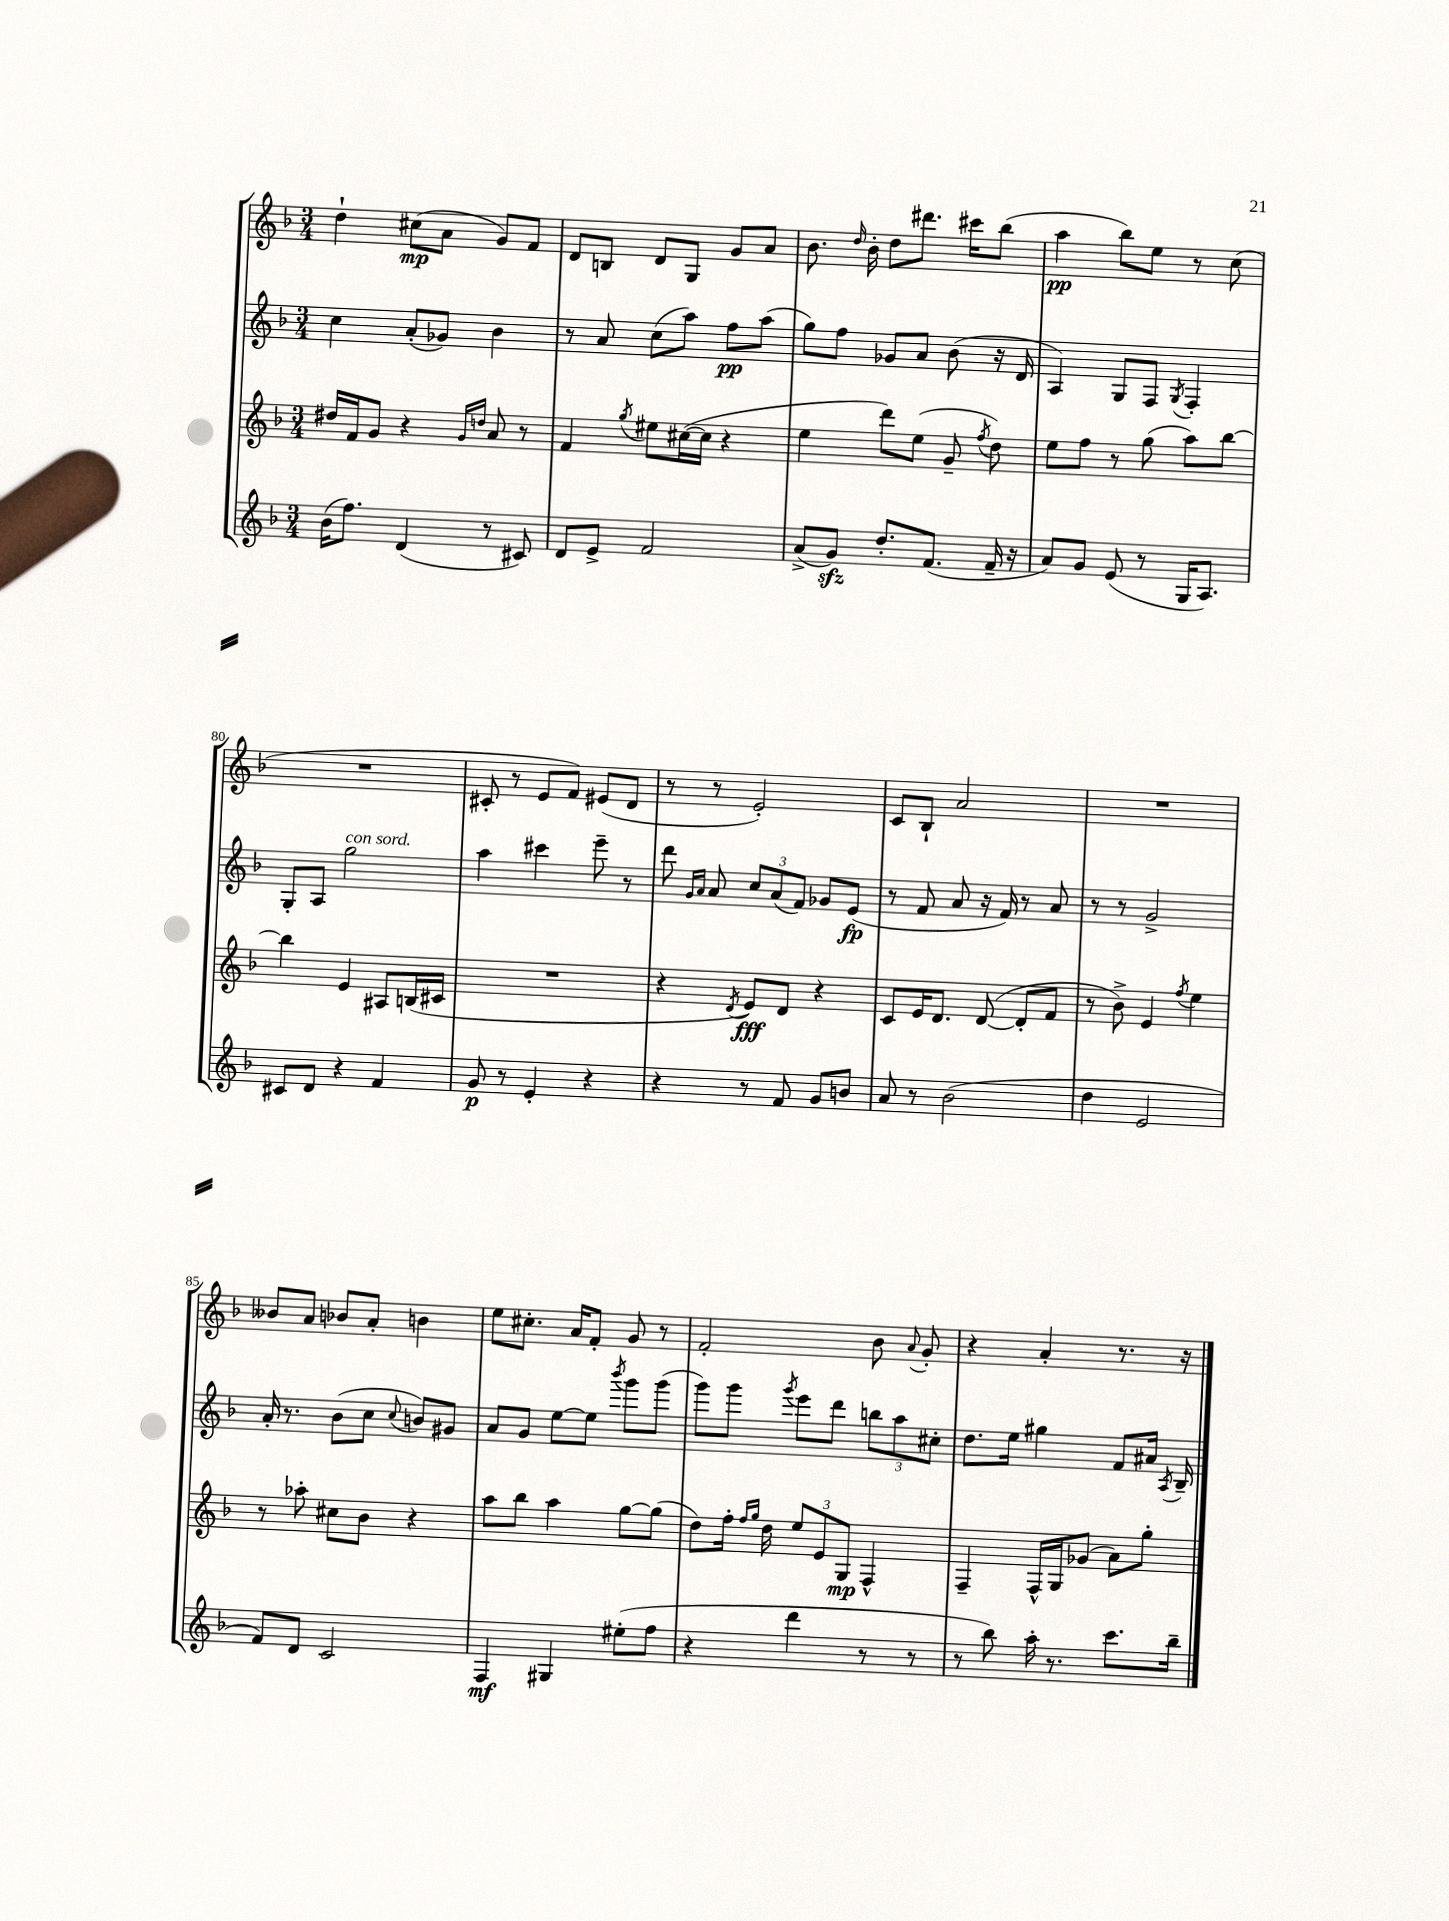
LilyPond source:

<<
\new StaffGroup <<
\new Staff = "s0" {
    \clef treble \key f \major \numericTimeSignature \time 3/4
    \autoBeamOff d''4-! cis''8[\mp( a'8] g'8[) f'8] |
    d'8[ b8] d'8[ g8] g'8[ a'8] |
    bes'8. \grace { d''16 } bes'16-. d''8[ dis'''8.] cis'''16[ bes''8]( |
    a''4\pp bes''8[) e''8] r8 c''8( |
    R2. |
    cis'8-. r8 e'8[ f'8]) eis'8[( d'8] |
    r8 r8 e'2-.) |
    c'8[ bes8]-! a'2 |
    R2. |
    beses'8[ a'8] bes'8[ a'8]-. b'4 |
    e''8[ cis''8.]-. a'16[ f'8]-. g'8 r8 |
    f'2-. bes'8 \appoggiatura { a'8 } g'8-. |
    r4 a'4-. r8. r16 \bar "|." |
}
\new Staff = "s1" {
    \clef treble \key f \major \numericTimeSignature \time 3/4
    \autoBeamOff c''4 a'8[-.( ges'8]) bes'4 |
    r8 a'8 c''8[( a''8]) f''8[\pp a''8]( |
    g''8[) f''8] ges'8[ a'8] bes'8( r16 d'16 |
    a4) g8[ f8] \acciaccatura { g8 } f4-. |
    g8[-. a8] g''2^\markup { \italic "con sord." } |
    a''4 cis'''4 e'''8-- r8 |
    d'''8 \grace { g'16[ a'16] } a'8 \tuplet 3/2 { c''8[ a'8( f'8]) } ges'8[ e'8]\fp( |
    r8 f'8 a'8 r16 f'16) r8 a'8 |
    r8 r8 g'2-> |
    a'16-. r8. bes'8[( c''8] \appoggiatura { c''8 } b'8[) gis'8] |
    a'8[ g'8] e''8[~ e''8] \acciaccatura { bes'''8 } g'''8[ g'''8]( |
    g'''8[) g'''8] \acciaccatura { g'''8 } e'''8[ d'''8] \tuplet 3/2 { b''8[ a''8 cis''8]-. } |
    d''8.[ e''16] gis''4 f'8[ ais'16] \acciaccatura { a8 } bes16-- \bar "|." |
}
\new Staff = "s2" {
    \clef treble \key f \major \numericTimeSignature \time 3/4
    \autoBeamOff dis''16[ f'16 g'8] r4 \grace { g'16[ d''16] } a'8 r8 |
    f'4 \acciaccatura { g''8 } eis''8[ cis''16~( cis''16] r4 |
    e''4 d'''8[) e''8]( g'8-- \acciaccatura { f''8 } d''8) |
    e''8[ f''8] r8 g''8( a''8[) bes''8]~ |
    bes''4 e'4 ais8[ b16( cis'16] |
    R2. |
    r4 \acciaccatura { d'8 } e'8[\fff) d'8] r4 |
    c'8[ e'16 d'8.] d'8~( d'8[-. f'8] |
    r8 bes'8->) e'4 \acciaccatura { f''8 } e''4 |
    r8 aes''8-. cis''8[ bes'8] r4 |
    a''8[ bes''8] a''4 g''8[~ g''8]( |
    d''8[) f''16]-. \grace { f''16[ g''16] } d''16 \tuplet 3/2 { e''8[ e'8 g8]\mp } f4-^ |
    f4-- f16[-^ g16 ges'8]( a'8[) g''8]-. \bar "|." |
}
\new Staff = "s3" {
    \clef treble \key f \major \numericTimeSignature \time 3/4
    \autoBeamOff bes'16[( f''8.]) d'4( r8 cis'8) |
    d'8[ e'8]-> f'2 |
    a'8[->( g'8]\sfz) d''8.[-. f'8.]( f'16-- r16 |
    a'8[) g'8] e'8( r8 g16[ a8.]) |
    cis'8[ d'8] r4 f'4 |
    g'8\p r8 e'4-. r4 |
    r4 r8 f'8 g'8[ b'8] |
    a'8 r8 bes'2( |
    d''4 e'2 |
    f'8[) d'8] c'2 |
    f4\mf gis4 eis''8[-.( f''8] |
    r4 d'''4 r8 r8 |
    r8 bes''8) a''16-. r8. c'''8.[ bes''16]-- \bar "|." |
}
>>
>>
\layout { \context { \Score currentBarNumber = #76 \override BarNumber.break-visibility = ##(#f #t #t) barNumberVisibility = #(every-nth-bar-number-visible 5) } }
